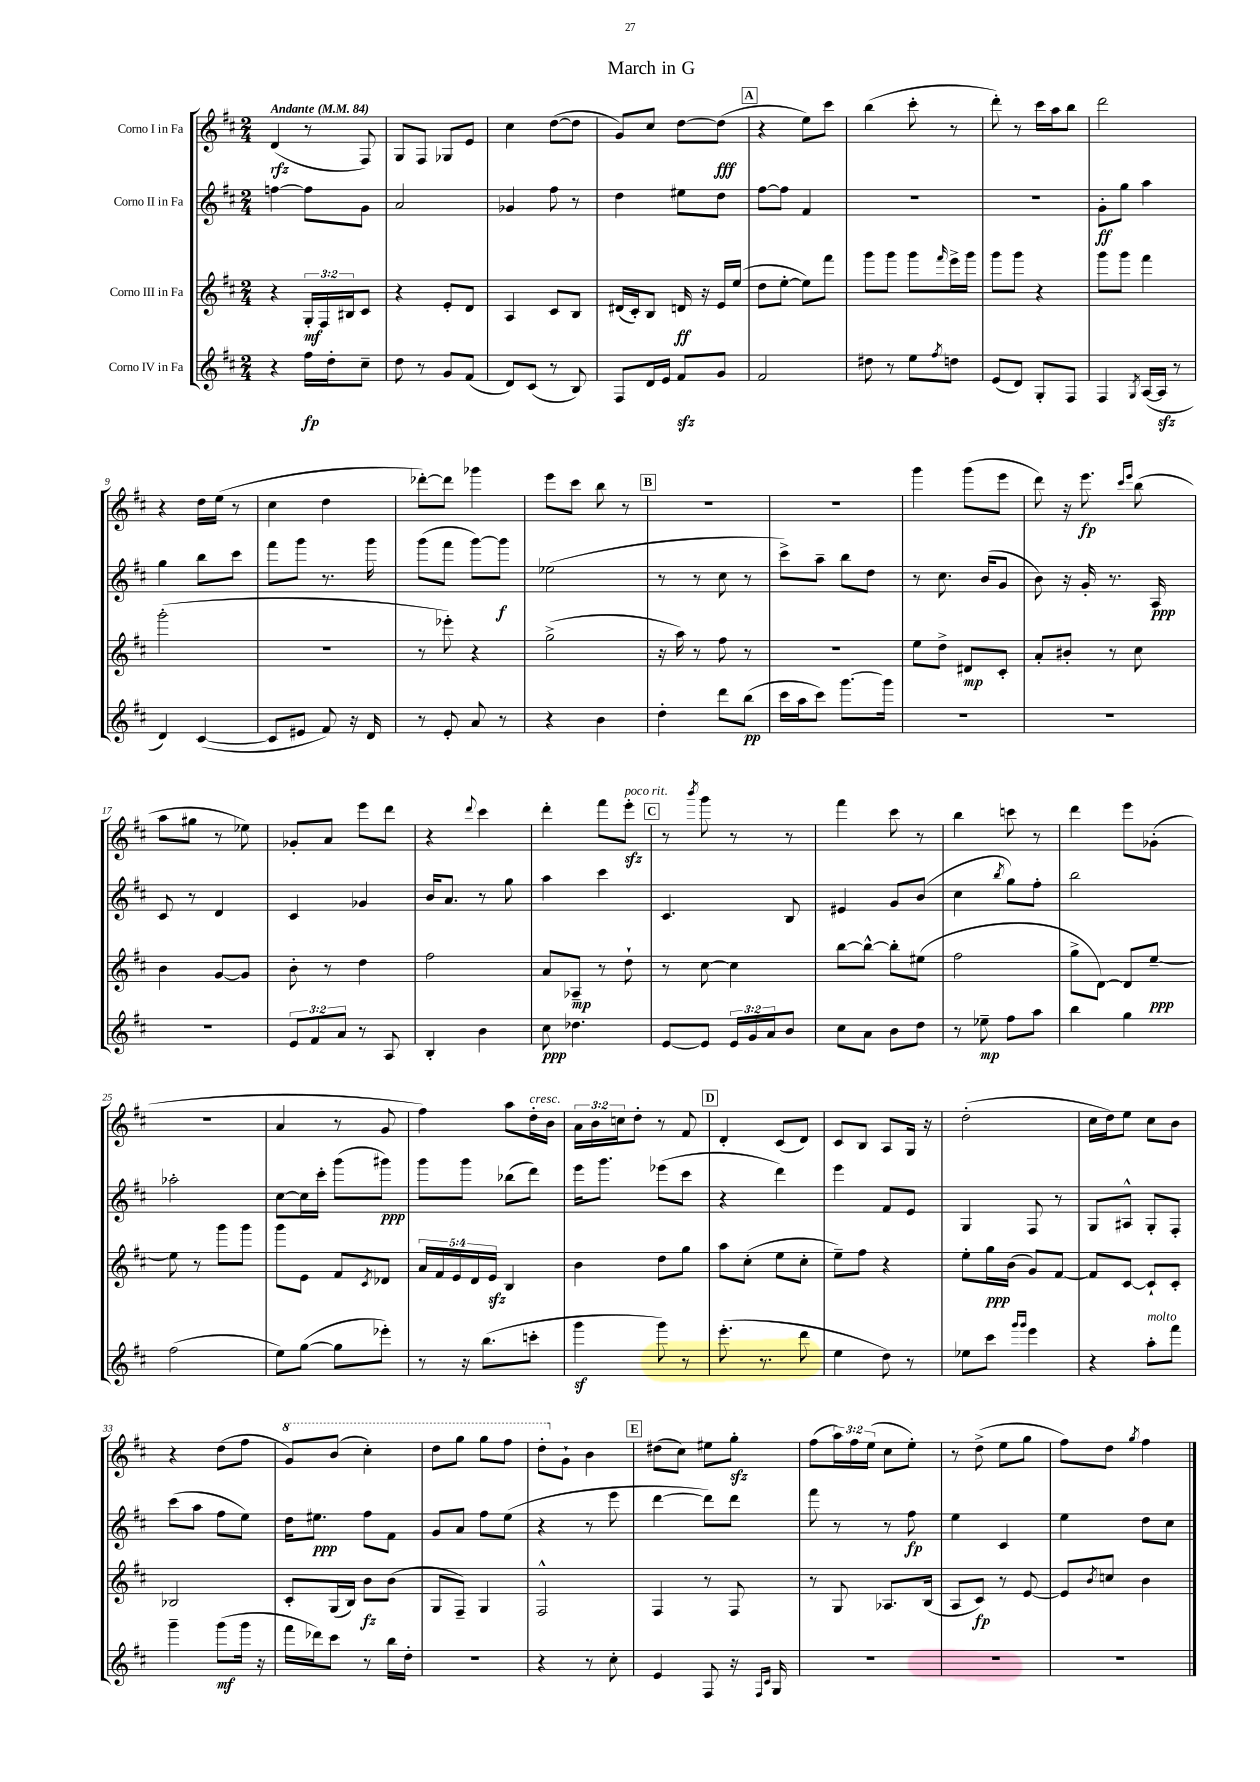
\header { title = "March in G" }
<<
\new StaffGroup <<
\new Staff = "s0" \with { instrumentName = "Corno I in Fa" } {
    \clef treble \key d \major \numericTimeSignature \time 2/4 \override Staff.TupletNumber.text = #tuplet-number::calc-fraction-text \tempo "Andante" 4 = 84
    d'4\rfz( r8 fis8) |
    g8 fis8 ges8 e'8 |
    cis''4 d''8~( d''8 |
    g'8) cis''8 d''8~ d''8\fff( |
    \mark \markup { \box "A" } r4 e''8) cis'''8 |
    b''4( cis'''8-. r8 |
    d'''8-.) r8 cis'''16 a''16 b''8 |
    d'''2 |
    r4 d''16 e''16( r8 |
    cis''4 d''4 |
    des'''8~-.) des'''8 ges'''4 |
    e'''8 cis'''8 b''8 r8 |
    \mark \markup { \box "B" } R2 |
    r2 |
    g'''4 g'''8( e'''8 |
    d'''8) r16 e'''8.\fp \grace { cis'''16 e'''16 } b''8( |
    a''8 gis''8 r8 ees''8) |
    ges'8-. a'8 e'''8 d'''8 |
    r4 \appoggiatura { d'''8 } cis'''4 |
    d'''4-. fis'''8 e'''8-.\sfz^\markup { \italic "poco rit." } |
    \mark \markup { \box "C" } r8 \acciaccatura { b'''8 } g'''8 r8 r8 |
    fis'''4 cis'''8 r8 |
    b''4 c'''8 r8 |
    d'''4 e'''8 ges'8-.( |
    R2 |
    a'4 r8 g'8 |
    fis''4) a''8 d''16-.^\markup { \italic "cresc." } b'16 |
    \tuplet 3/2 { a'16 b'16 c''16 } d''8-. r8 fis'8 |
    \mark \markup { \box "D" } d'4-. cis'8( d'8) |
    cis'8 b8 a8 g16 r16 |
    d''2-.( |
    cis''16 d''16) e''8 cis''8 b'8 |
    r4 d''8( fis''8 |
    \ottava #1 g''8) b''8( cis'''4-.) |
    d'''8 g'''8 g'''8 fis'''8 |
    d'''8-. \ottava #0 g'8-! b'4 |
    \mark \markup { \box "E" } dis''8( cis''8) eis''8 g''8-.\sfz |
    fis''8( \tuplet 3/2 { a''16) fis''16 e''16( } cis''8 e''8-.) |
    r8 d''8->( e''8 g''8 |
    fis''8) d''8 \acciaccatura { g''8 } fis''4 \bar "|." |
}
\new Staff = "s1" \with { instrumentName = "Corno II in Fa" } {
    \clef treble \key d \major \numericTimeSignature \time 2/4
    f''4~ f''8 g'8 |
    a'2 |
    ges'4 fis''8 r8 |
    d''4 eis''8 d''8 |
    \mark \markup { \box "A" } fis''8~ fis''8 fis'4 |
    R2 |
    R2 |
    g'8-.\ff g''8 a''4 |
    g''4 b''8 cis'''8 |
    fis'''8 g'''8 r8. g'''16 |
    g'''8( fis'''8 g'''8~) g'''8\f |
    ees''2( |
    \mark \markup { \box "B" } r8 r8 cis''8 r8 |
    cis'''8->) a''8-- b''8 d''8 |
    r8 cis''8. b'16( g'8 |
    b'8) r16 g'16-. r8. a16\ppp |
    cis'8 r8 d'4 |
    cis'4 ges'4 |
    b'16 a'8. r8 g''8 |
    a''4 cis'''4 |
    \mark \markup { \box "C" } cis'4. b8 |
    eis'4 g'8 b'8( |
    cis''4 \acciaccatura { b''8 } g''8) fis''8-. |
    b''2 |
    aes''2-. |
    cis''8~ cis''16 cis'''16-. g'''8( gis'''8\ppp) |
    g'''8 g'''8 bes''8( d'''8) |
    e'''16 g'''8. ees'''8( cis'''8 |
    \mark \markup { \box "D" } r4 d'''4) |
    e'''4 fis'8 e'8 |
    g4 fis8 r8 |
    g8 ais8-^ g8-. fis8-. |
    cis'''8( a''8 fis''8 e''8) |
    d''16 eis''8.\ppp fis''8 fis'8 |
    g'8 a'8 fis''8 e''8( |
    r4 r8 e'''8 |
    \mark \markup { \box "E" } d'''4~ d'''8) d'''8 |
    fis'''8 r8 r8 fis''8\fp |
    e''4 cis'4 |
    e''4 d''8 cis''8 \bar "|." |
}
\new Staff = "s2" \with { instrumentName = "Corno III in Fa" } {
    \clef treble \key d \major \numericTimeSignature \time 2/4 \override Staff.TupletNumber.text = #tuplet-number::calc-fraction-text
    r4 \tuplet 3/2 { g16-.\mf fis16 bis16 } cis'8 |
    r4 e'8-. d'8 |
    a4 cis'8 b8 |
    dis'16( cis'16-.) b8 d'16\ff r16 e'16 e''16( |
    \mark \markup { \box "A" } d''8 e''8~-. e''8) fis'''8 |
    g'''8 g'''8 g'''8 \grace { fis'''16 } e'''16-> g'''16 |
    g'''8 g'''8 r4 |
    g'''8 g'''8 fis'''4 |
    g'''2-.( |
    r2 |
    r8 ees'''8-.) r4 |
    g''2->( |
    \mark \markup { \box "B" } r16 a''16) r8 fis''8 r8 |
    r2 |
    e''8 d''8-> dis'8\mp cis'8-. |
    a'8-. bis'8-. r8 cis''8 |
    b'4 g'8~ g'8 |
    b'8-. r8 d''4 |
    fis''2 |
    a'8 aes8--\mp r8 d''8-! |
    \mark \markup { \box "C" } r8 cis''8~ cis''4 |
    b''8~ b''8~-^ b''8-. eis''8( |
    fis''2 |
    g''8-> d'8~) d'8 e''8~--\ppp |
    e''8 r8 g'''8 g'''8 |
    g'''8 e'8 fis'8 \acciaccatura { cis'8 } des'8 |
    \tuplet 5/4 { a'16 fis'16 e'16 d'16 e'16\sfz } b4 |
    b'4 d''8 g''8 |
    \mark \markup { \box "D" } a''8 cis''8-.( e''8 cis''8-. |
    e''8--) fis''8 r4 |
    e''8-. g''16\ppp b'16( g'8) fis'8~ |
    fis'8 cis'8~ cis'8-! cis'8-. |
    bes2 |
    cis'8-. g16( b16) b'8\fz b'8( |
    g8 fis8--) g4 |
    fis2-^ |
    \mark \markup { \box "E" } fis4 r8 fis8 |
    r8 g8 aes8. b16( |
    a8 cis'8\fp) r8 e'8~ |
    e'8 \acciaccatura { b'8 } c''8 b'4 \bar "|." |
}
\new Staff = "s3" \with { instrumentName = "Corno IV in Fa" } {
    \clef treble \key d \major \numericTimeSignature \time 2/4 \override Staff.TupletNumber.text = #tuplet-number::calc-fraction-text
    r4 fis''16\fp d''16-. cis''8-- |
    d''8 r8 g'8 fis'8( |
    d'8) cis'8( r8 b8) |
    fis8 d'16 e'16 fis'8\sfz g'8 |
    \mark \markup { \box "A" } fis'2 |
    dis''8 r8 e''8 \acciaccatura { fis''8 } d''8 |
    e'8( d'8) g8-. fis8 |
    fis4 \acciaccatura { g8 } a16~( a16\sfz r8 |
    d'4) cis'4~( |
    cis'8 eis'8 fis'8) r16 d'16 |
    r8 e'8-. a'8 r8 |
    r4 b'4 |
    \mark \markup { \box "B" } d''4-. d'''8 b''8\pp( |
    cis'''16 a''16 cis'''8) g'''8.~ g'''16 |
    R2 |
    R2 |
    R2 |
    \tuplet 3/2 { e'8 fis'8 a'8 } r8 a8 |
    b4-. b'4 |
    cis''8\ppp des''4. |
    \mark \markup { \box "C" } e'8~ e'8 \tuplet 3/2 { e'16 g'16 a'16 } b'8 |
    cis''8 a'8 b'8 d''8 |
    r8 ees''8--\mp fis''8 a''8 |
    b''4 g''4 |
    fis''2( |
    e''8) g''8~( g''8 ees'''8-.) |
    r8 r16 b''8.( c'''8-. |
    g'''4\sf g'''8) r8 |
    \mark \markup { \box "D" } e'''8.-.( r8. d'''8 |
    e''4 d''8) r8 |
    ees''8 cis'''8 \grace { g'''16 g'''16 } e'''4 |
    r4 a''8-.^\markup { \italic "molto" } fis'''8 |
    g'''4-- g'''8\mf( g'''16 r16 |
    fis'''16 des'''16) cis'''8 r8 b''16 d''16-. |
    R2 |
    r4 r8 cis''8-. |
    \mark \markup { \box "E" } e'4 fis8 r16 \grace { fis16 cis'16 } g16 |
    R2 |
    R2 |
    R2 \bar "|." |
}
>>
>>
